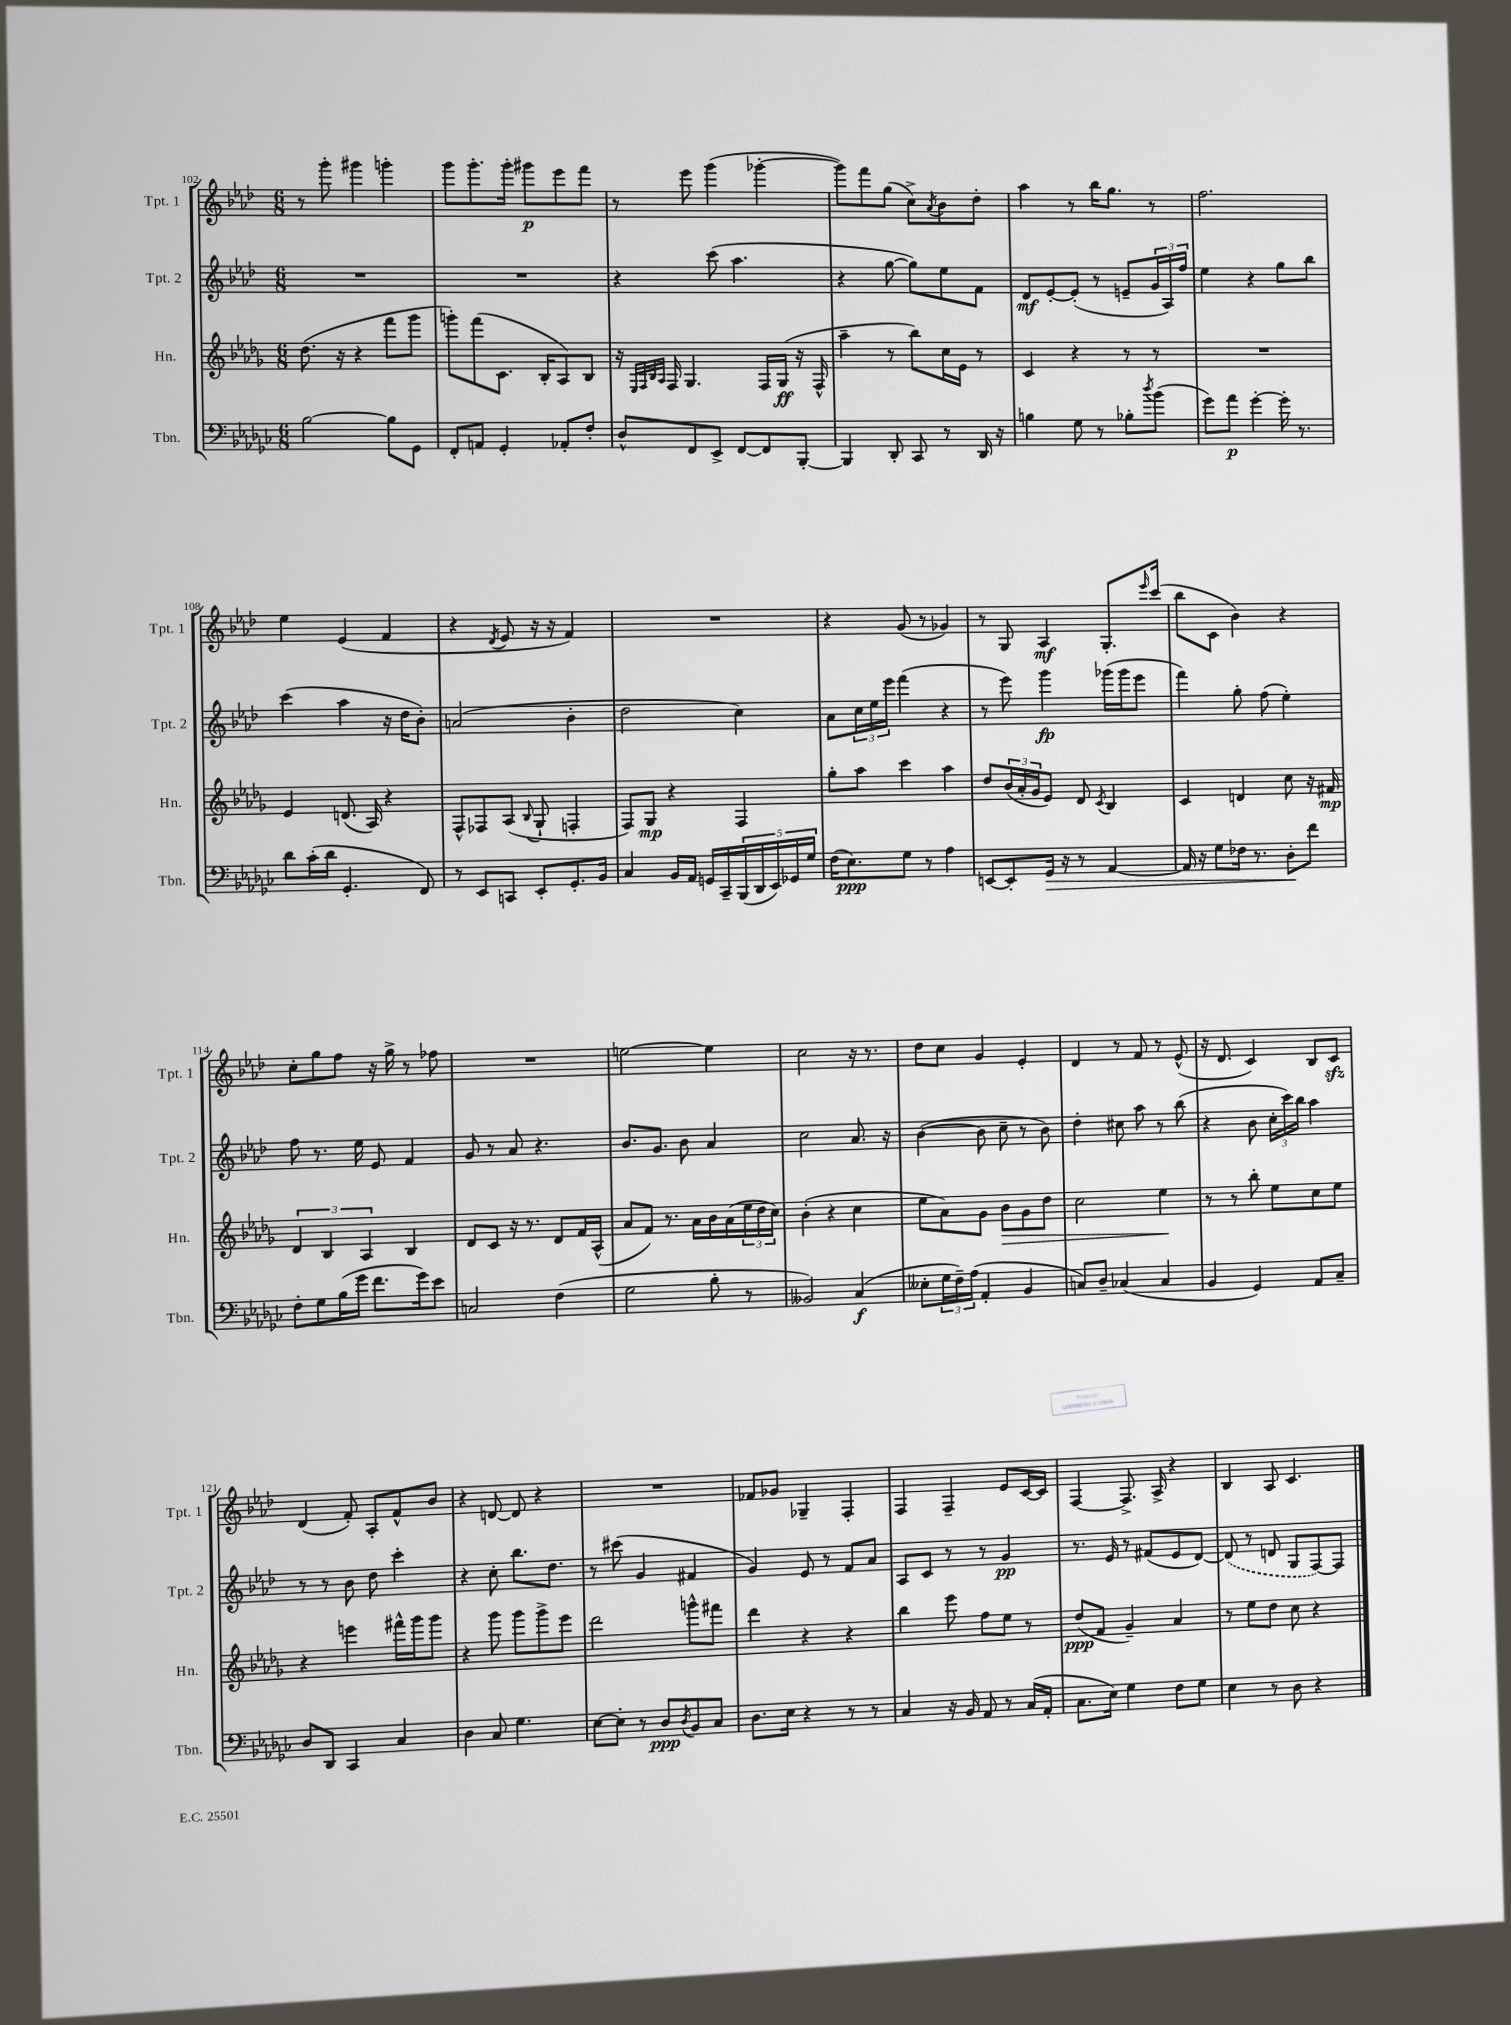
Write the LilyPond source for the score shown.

<<
\new StaffGroup <<
\new Staff = "s0" \with { instrumentName = "Tpt. 1" shortInstrumentName = "Tpt. 1" } {
    \clef treble \key aes \major \numericTimeSignature \time 6/8
    r8 g'''8-. gis'''4 g'''4-. |
    g'''8 g'''8.-. g'''16-. gis'''8\p ees'''8 f'''8 |
    r8 ees'''8 g'''4( ges'''4~-. |
    ges'''8) f'''8 g''8( c''8->) \acciaccatura { aes'8 } bes'8 des''8-. |
    aes''4 r8 bes''16 g''8. r8 |
    f''2. |
    ees''4 ees'4( f'4 |
    r4 \acciaccatura { des'8 } ees'8 r16 r16 f'4) |
    R2. |
    r4 g'8( r8 ges'4) |
    r8 g8 aes4\mf g8.-. \grace { ees'''16 } c'''16( |
    bes''8 c'8 bes'4) r4 |
    c''8-. g''8 f''8 r16 g''16-> r8 fes''8 |
    R2. |
    e''2~ e''4 |
    c''2 r16 r8. |
    des''8 c''8 g'4 ees'4-. |
    des'4 r8 f'8 r8 ees'8-^( |
    r16 des'8. c'4) bes8 c'8\sfz |
    des'4( f'8-.) aes8-. f'8-^ bes'8 |
    r4 d'8~ d'8 r4 |
    R2. |
    fes'8 ges'8 ges4-- f4-. |
    f4 f4-- ees'8 c'16~ c'16 |
    f4~ f8.-> aes16-> r4 |
    bes4 aes8 c'4. \bar "|." |
}
\new Staff = "s1" \with { instrumentName = "Tpt. 2" shortInstrumentName = "Tpt. 2" } {
    \clef treble \key aes \major \numericTimeSignature \time 6/8
    R2. |
    R2. |
    r4 c'''8( aes''4. |
    r4 g''8~ g''8) ees''8 f'8 |
    des'8\mf ees'8~-. ees'8-.( r8 e'8-- \tuplet 3/2 { g'16 aes16) f''16 } |
    ees''4 r4 g''8 bes''8 |
    c'''4( aes''4 r16 des''16 bes'8-.) |
    a'2( bes'4-. |
    des''2 c''4) |
    aes'8 \tuplet 3/2 { c''16 ees''16 ees'''16 } f'''4( r4 |
    r8 ees'''8) g'''4\fp ges'''16( ges'''16 ees'''8 |
    f'''4) g''8-. f''8( ees''4-.) |
    f''8 r8. ees''16 ees'8 f'4 |
    g'8 r8 aes'8 r4. |
    bes'8. g'8. bes'8 aes'4 |
    c''2 aes'8. r16 |
    bes'4~( bes'8 c''8-- r8 bes'8) |
    des''4-. cis''8 aes''8 r8 bes''8( |
    r4 bes'8 \tuplet 3/2 { c''16-. c'''16) bes''16 } aes''4 |
    r8 r8 bes'8 des''8 c'''4-. |
    r4 c''8-. bes''8. des''8. |
    r8 cis'''8( g'4 fis'4 |
    g'4) ees'8 r8 f'8 aes'8 |
    aes8 c'8 r8 r8 g'4\pp |
    r8. ees'16 r8 fis'8( ees'8 des'8~) |
    \once \slurDashed des'8( r8 d'8 g8 f8~) f8 \bar "|." |
}
\new Staff = "s2" \with { instrumentName = "Hn." shortInstrumentName = "Hn." } {
    \clef treble \key des \major \numericTimeSignature \time 6/8
    des''8.( r16 r4 f'''8 ges'''8 |
    g'''8-.) f'''8( c'8. bes16-. aes8) bes8 |
    r16 \grace { ees32 f32 bes32 aes32 } f16 ges4. f16 ges16\ff( r16 f16-^ |
    aes''4-- r8 bes''8) c''16 ees'16 r8 |
    c'4 r4 r8 r8 |
    R2. |
    ees'4 d'8.( aes16) r4 |
    f8-^ fes8 aes8( \appoggiatura { bes8 } ges8-! f4-. |
    f8) ges8\mp r4 f4 |
    ges''8-. aes''8 c'''4 aes''4 |
    des''8 \tuplet 3/2 { bes'16( aes'16-. ges'16 } ees'8) des'8 \acciaccatura { c'8 } bes4 |
    c'4 d'4 c''8 r16 fis'16\mp |
    \tuplet 3/2 { des'4 bes4 aes4 } bes4 |
    des'8 c'8 r16 r8. des'8 f'16 aes16-^( |
    aes'8 f'8) r8. aes'16 bes'16 aes'16( \tuplet 3/2 { ees''16 des''16 c''16) } |
    bes'4-.( r4 c''4 |
    ees''8 aes'8) ges'8 bes'8\> ges'8 des''8 |
    c''2 ees''4\! |
    r8 r8 bes''8-. ees''8 c''8 ees''8 |
    r4 e'''4 fis'''16-^ ges'''16 ges'''8 |
    r4 ges'''8 ges'''8 ges'''8-> ees'''8 |
    des'''2 g'''8-^ fis'''8 |
    des'''4 r4 r4 |
    bes''4 ees'''8 f''8 ees''8 r8 |
    des''8\ppp( f'8 ges'4--) aes'4 |
    r8 ees''8 des''8 c''8 r4 \bar "|." |
}
\new Staff = "s3" \with { instrumentName = "Tbn." shortInstrumentName = "Tbn." } {
    \clef bass \key ges \major \numericTimeSignature \time 6/8
    bes2~ bes8 ges,8 |
    f,8-. a,8 ges,4-. aes,8-. f8-. |
    des8-^ f,8 ees,8-> f,8~ f,8 bes,,8~-. |
    bes,,4 des,8-. ces,8 r8 des,16 r16 |
    b4 ges8 r8 bes8-. \acciaccatura { des''8 } bes'8( |
    ges'8) aes'8\p ges'4~-. ges'16-. r8. |
    des'8 ces'16-.( des'16 ges,4.-. f,8) |
    r8 ees,8 c,8 ees,8-. ges,8.-. bes,16 |
    ces4 bes,16 aes,16 g,16 ces,16-- \tuplet 5/4 { bes,,16( des,16 ees,16) ges,16 ges16 } |
    f16( ees8.\ppp) ges8 r8 aes4 |
    e,8~ e,8-. ges,16\> r16 r8 aes,4~ |
    aes,16 r16 ges8 fes16 r8. des8-.\! f'8 |
    f8-. ges8 bes16( ges'16 f'8. ges'16) ees'8 |
    c2 f4( |
    ges2 bes8-. r8 |
    beses,2) ces4\f( |
    eeses8-. \tuplet 3/2 { ges16 f16--) aes16( } aes,4-. bes,4 |
    c8) des8-- ces4( ces4 |
    bes,4 ges,4) aes,8 ces8-- |
    des8 des,8 ces,4 ces4 |
    des4 ces8 ges4. |
    ees8~ ees8-. r8 des8\ppp \acciaccatura { des8 } bes,8 ces8 |
    des8. ees16 r4 r8 r8 |
    ces4 r16 bes,16 aes,8 r8 ces16( aes,16-. |
    ces8. ees16) ges4 f8 ges8 |
    ees4 r8 des8 r4 \bar "|." |
}
>>
>>
\layout { \context { \Score currentBarNumber = #102 } }
